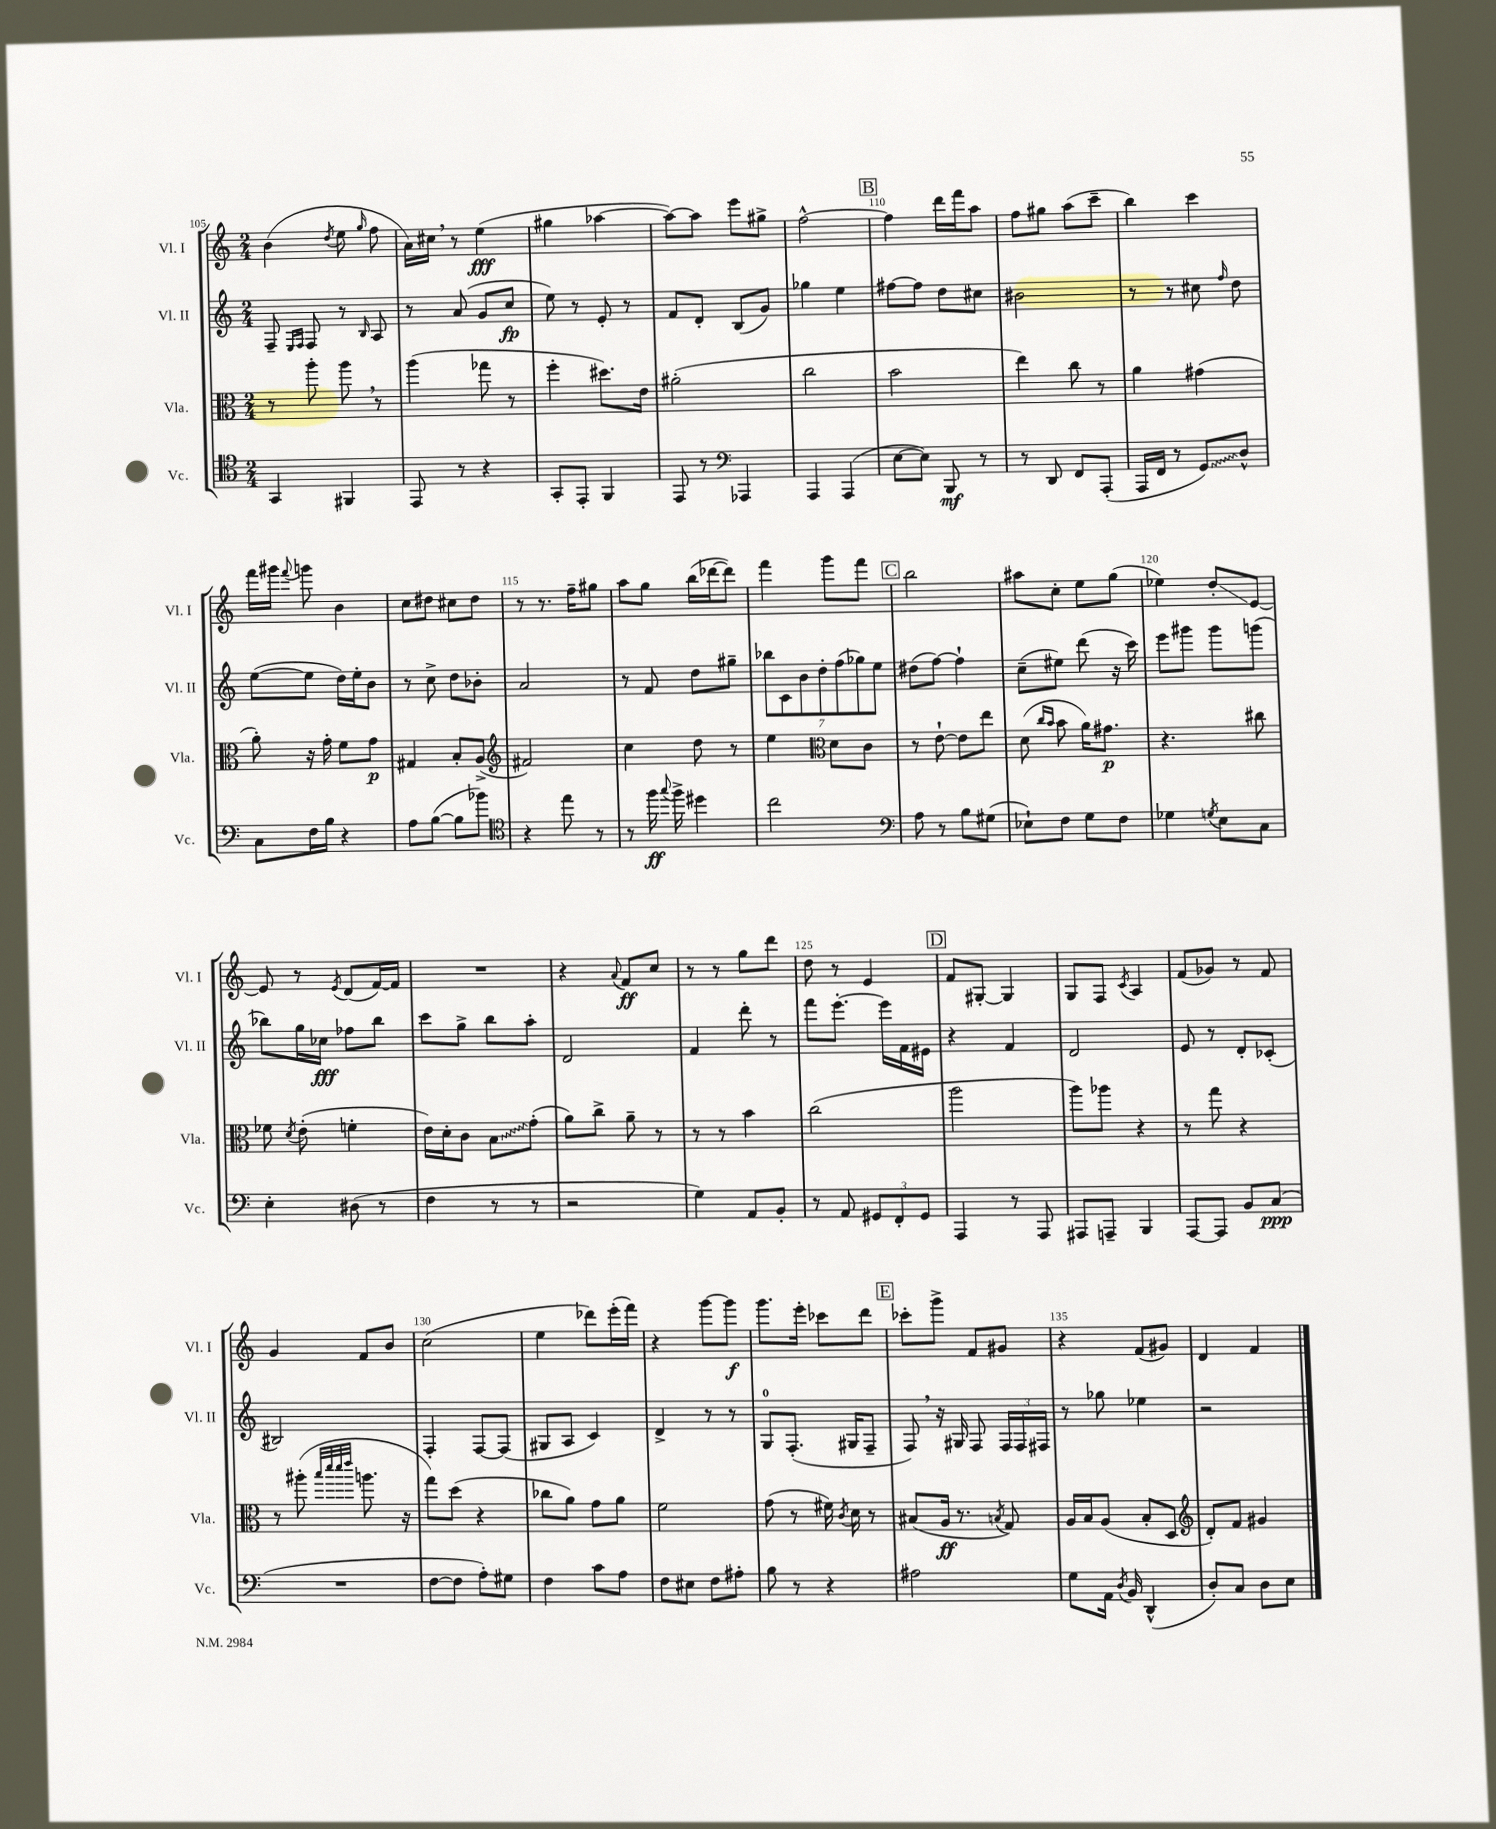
<<
\new StaffGroup <<
\new Staff = "s0" \with { instrumentName = "Vl. I" shortInstrumentName = "Vl. I" } {
    \clef treble \key c \major \numericTimeSignature \time 2/4
    \autoBeamOff b'4( \acciaccatura { d''8 } e''8 \grace { g''16 } f''8 |
    a'16[) cis''16] \breathe r8 e''4\fff( |
    gis''4 aes''4~ |
    aes''8[~) aes''8] e'''8[ gis''8]-> |
    f''2~-^ |
    \mark \markup { \box "B" } f''4 d'''16[ f'''16 a''8] |
    f''8[ gis''8] a''8[( c'''8]-- |
    b''4) c'''4 |
    f'''16[ gis'''16] \appoggiatura { f'''8 } g'''8 b'4 |
    c''8[ dis''8] cis''8[ dis''8] |
    r8 r8. f''16[-- gis''8] |
    a''8[ g''8] b''16[( des'''16~ des'''8]) |
    f'''4 g'''8[ f'''8] |
    \mark \markup { \box "C" } b''2 |
    ais''8[ c''8]-. e''8[ g''8]( |
    ees''4) d''8[-.\glissando e'8]~ |
    e'8 r8 \acciaccatura { e'8 } d'8[( f'16~) f'16] |
    R2 |
    r4 \appoggiatura { a'8 } f'8[\ff c''8] |
    r8 r8 g''8[ d'''8] |
    d''8 r8 e'4 |
    \mark \markup { \box "D" } f'8[ gis8]~-. gis4 |
    g8[ f8] \acciaccatura { c'8 } a4 |
    f'8[( ges'8]) r8 f'8 |
    g'4 f'8[ b'8] |
    c''2( |
    e''4 des'''8[) e'''16-.( f'''16]) |
    r4 g'''8[~ g'''8]\f |
    g'''8.[ e'''16]-. ces'''8[ d'''8] |
    \mark \markup { \box "E" } ces'''8[-. g'''8]-> f'8[ gis'8] |
    r4 f'8[( gis'8]) |
    d'4 f'4 \bar "|." |
}
\new Staff = "s1" \with { instrumentName = "Vl. II" shortInstrumentName = "Vl. II" } {
    \clef treble \key c \major \numericTimeSignature \time 2/4
    \autoBeamOff f8-- \grace { e16[ f16] } f8 r8 \grace { b16 } a8 |
    r8 a'8( g'8[ c''8]\fp |
    e''8) r8 e'8-. r8 |
    f'8[ d'8]-. b8[( g'8]) |
    ges''4 e''4 |
    \mark \markup { \box "B" } fis''8[~ fis''8] d''8[ cis''8] |
    bis'2 |
    r8 r8 cis''8 \grace { f''16 } d''8 |
    e''8[~( e''8] d''16[) e''16-. b'8] |
    r8 c''8-> d''8[ bes'8]-. |
    a'2 |
    r8 f'8 d''8[ gis''8]-- |
    \tuplet 7/4 { bes''8[ c'8 b'8 d''8-. f''8( ges''8) e''8] } |
    \mark \markup { \box "C" } dis''8[( f''8]~) f''4-! |
    c''8[--( eis''8]) d'''8( r16 c'''16) |
    e'''8[ gis'''8] gis'''8[ g'''8]( |
    bes''8[) g''16 ces''16]\fff fes''8[ bes''8] |
    c'''8[ g''8]-> b''8[ a''8]-. |
    d'2 |
    f'4 d'''8-. r8 |
    f'''8[ e'''8.]~-. e'''16[ f'16 eis'16] |
    \mark \markup { \box "D" } r4 f'4 |
    d'2 |
    e'8 r8 d'8[-. ces'8]-.( |
    bis2) |
    f4-. f8[~ f8]( |
    gis8[ a8] c'4) |
    d'4-> r8 r8 |
    g8[-0 f8.]-.( gis16[ f8]-- |
    \mark \markup { \box "E" } f8) \breathe r16 gis16 f8 \tuplet 3/2 { f16[ f16 fis16] } |
    r8 ges''8 ees''4 |
    r2 \bar "|." |
}
\new Staff = "s2" \with { instrumentName = "Vla." shortInstrumentName = "Vla." } {
    \clef alto \key c \major \numericTimeSignature \time 2/4
    \autoBeamOff r8 a''8-. a''8 \breathe r8 |
    a''4( ges''8 r8 |
    f''4-. dis''8.[) e'16] |
    ais'2-.( |
    c''2 |
    \mark \markup { \box "B" } b'2 |
    e''4) c''8 r8 |
    a'4 gis'4( |
    a'8-.) r16 g'16-. f'8[ g'8]\p |
    gis4 b8[-. a8]->( |
    \clef treble fis'2) |
    c''4 d''8 r8 |
    e''4 \clef alto d'8[ c'8] |
    \mark \markup { \box "C" } r8 e'8~-! e'8[ e''8] |
    d'8( \grace { c''16[ b'16] } b'8 a'16[) gis'8.]\p |
    r4. cis''8 |
    fes'8 \acciaccatura { d'8 } e'8-.( f'4-. |
    e'16[) d'16-. c'8] \once \override Glissando.style = #'zigzag b8[\glissando g'8]-.( |
    a'8[) c''8]-> a'8-- r8 |
    r8 r8 b'4 |
    c''2( |
    \mark \markup { \box "D" } a''2 |
    a''8[) aes''8] r4 |
    r8 g''8 r4 |
    r8 ais''8-.( \grace { b''32[ d'''32 d'''32 e'''32] } a''8. r16 |
    g''8[) d''8]( r4 |
    ces''8[ a'8]) g'8[ a'8] |
    f'2 |
    g'8( r8 fis'16) \acciaccatura { c'8 } d'16 r8 |
    \mark \markup { \box "E" } bis8[( a16]\ff r8. \acciaccatura { b8 } g8) |
    a16[ b16 a8]( b8[-. d8] |
    \clef treble d'8[-.) f'8] gis'4 \bar "|." |
}
\new Staff = "s3" \with { instrumentName = "Vc." shortInstrumentName = "Vc." } {
    \clef tenor \key c \major \numericTimeSignature \time 2/4
    \autoBeamOff g,4 fis,4 |
    e,8 r8 r4 |
    g,8[-. e,8]-. f,4 |
    e,8 r8 \clef bass aes,,4 |
    a,,4 a,,4( |
    \mark \markup { \box "B" } e8[~ e8]) b,,8\mf r8 |
    r8 d,8 f,8[ a,,8]-.( |
    a,,16[ f,16] r8 \once \override Glissando.style = #'zigzag g,8[\glissando) d8]-^ |
    c8[ f16 b16] r4 |
    a8[ b8]~( b8[ bes'8]) |
    \clef tenor r4 e''8 r8 |
    r8 f''16\ff \appoggiatura { g''8 } f''16-> dis''4 |
    c''2 |
    \mark \markup { \box "C" } \clef bass a8 r8 b8[ gis8]( |
    ees8[-!) f8] g8[ f8] |
    ges4 \acciaccatura { g8 } e8[ c8] |
    e4-. dis8( r8 |
    f4 r8 r8 |
    r2 |
    g4) a,8[ b,8]-. |
    r8 a,8 \tuplet 3/2 { gis,8[ f,8-. gis,8] } |
    \mark \markup { \box "D" } a,,4 r8 a,,8 |
    ais,,8[ a,,8]-- b,,4 |
    a,,8[~ a,,8] b,8[ c8]\ppp( |
    R2 |
    f8[~ f8] a8[-.) gis8] |
    f4 c'8[ a8] |
    f8[ eis8] f8[ ais8]-. |
    b8 r8 r4 |
    \mark \markup { \box "E" } ais2 |
    g8[ a,16] \acciaccatura { d8 } b,16 d,4-^( |
    d8[-.) c8] d8[ e8] \bar "|." |
}
>>
>>
\layout { \context { \Score currentBarNumber = #105 \override BarNumber.break-visibility = ##(#f #t #t) barNumberVisibility = #(every-nth-bar-number-visible 5) } }
